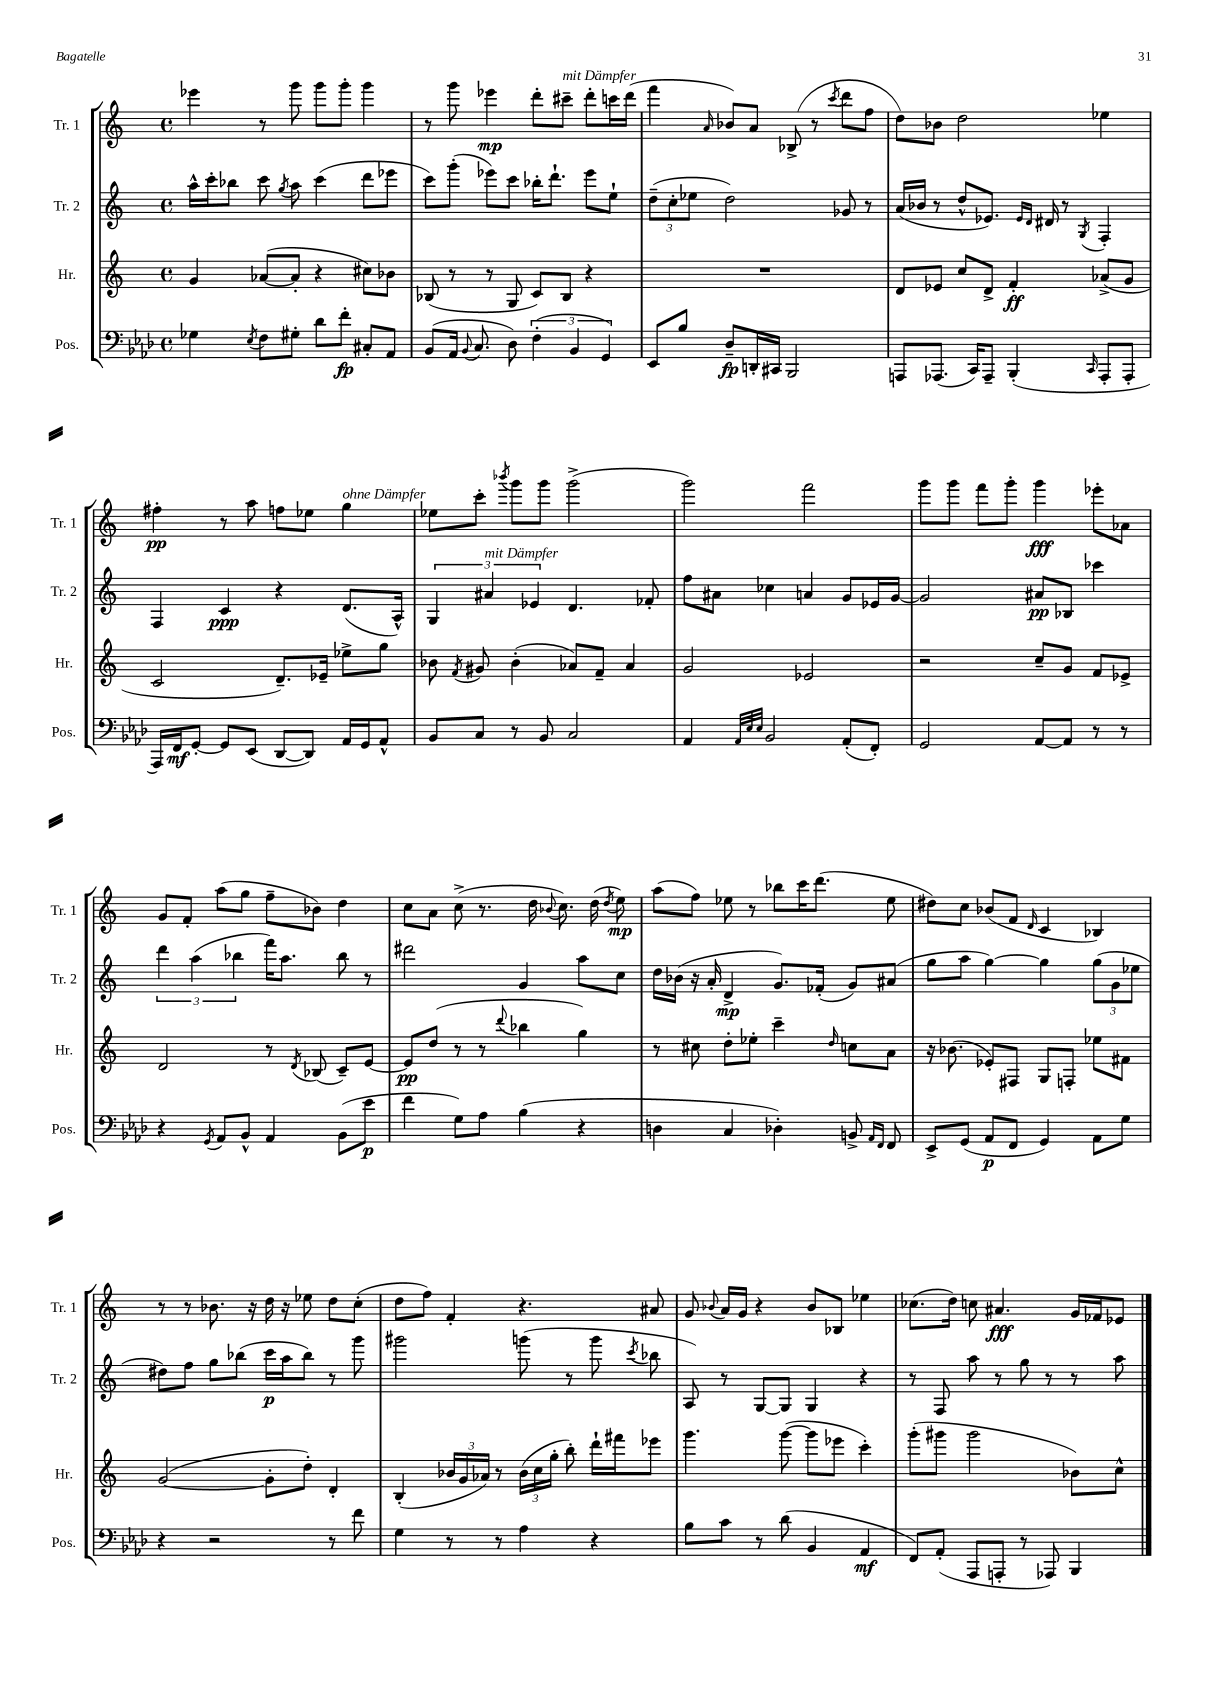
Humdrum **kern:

**kern	**kern	**kern	**kern
*staff4	*staff3	*staff2	*staff1
*clefF4	*clefG2	*clefG2	*clefG2
*k[b-e-a-d-]	*k[]	*k[]	*k[]
*M4/4	*M4/4	*M4/4	*M4/4
*met(c)	*met(c)	*met(c)	*met(c)
4G-	4g	16aa^^	4eee-
.	.	16ccc'	.
.	.	8bb-	.
8qE-	.	.	.
8F	([8a-	8ccc	8r
.	.	8qgg	.
8G#'	8a-']	8aa	8ggg
8d-	4r	(4ccc	8ggg
8f'	.	.	8ggg'
8C#'	8cc#)	8ddd	4ggg
8AA-	8b-	8eee-	.
=	=	=	=
(8BB-	(8B-	8ccc)	8r
16AA-	8r	(8ggg'	8ggg
8qqBB-	.	.	.
8.C	.	.	.
.	8r	8eee-)	4eee-
8D-)	8G	8ccc	.
(6F'	8c)	16bb-'	8ddd'
.	.	8.ddd`	.
.	8B-	.	8ccc#~
6BB-	.	.	.
.	4r	8eee-	8ddd'
6GG)	.	.	.
.	.	8ee`	16ccc
.	.	.	(16ddd
=	=	=	=
8EE-	1r	(12dd~	4fff
.	.	12cc'	.
8B-	.	.	.
.	.	12ee-	.
.	.	.	16qqa
8D-~	.	2dd)	8b-)
16DD'	.	.	8a
16CC#	.	.	.
2BBB-	.	.	(8B-^
.	.	.	8r
.	.	.	8qccc
.	.	8g-	8ddd
.	.	8r	8ff
=	=	=	=
8AAA	8d	(16a	8dd)
.	.	16b-	.
(8.AAA-	8e-	8r	8b-
.	8cc	8dd^^	2dd
16CC)	.	.	.
8AAA-~	8d^	8.e-)	.
(4BBB-'	4f'	.	.
.	.	16qqe-	.
.	.	16qqd	.
.	.	16d#	.
.	.	8r	.
16qqCC	.	8qG	.
8AAA-'	(8a-^	4F'	4ee-
8AAA-'	8g	.	.
=	=	=	=
16AAA-)	2c	4F	4ff#'
16FF	.	.	.
[8GG'	.	.	.
8GG]	.	4c	8r
(8EE-	.	.	8aa
[8DD-	8.d~)	4r	8ff
8DD-])	.	.	8ee-
.	16e-~	.	.
16AA-	8ee-^	(8.d	4gg
16GG	.	.	.
8AA-^^	8gg	.	.
.	.	16A^^)	.
=	=	=	=
8BB-	8b-	6G	8ee-
.	8qf	.	.
8C	8g#	.	8ccc'
.	.	6a#	.
.	.	.	8qbbb-
8r	(4b-'	.	8ggg
.	.	6e-	.
8BB-	.	.	8ggg
2C	8a-)	4.d	(2ggg^
.	8f~	.	.
.	4a-	.	.
.	.	8f-'	.
=	=	=	=
4AA-	2g	8ff	2ggg)
.	.	8a#	.
32qqAA-	.	.	.
32qqE-	.	.	.
32qqE-	.	.	.
2BB-	.	4cc-	.
.	2e-	4a	2fff
(8AA-'	.	8g	.
8FF')	.	16e-	.
.	.	[16g	.
=	=	=	=
2GG	2r	2g]	8ggg
.	.	.	8ggg
.	.	.	8fff
.	.	.	8ggg'
[8AA-	8cc~	8a#	4ggg
8AA-]	8g	8B-	.
8r	8f	4ccc-	8eee-'
8r	8e-^	.	8a-
=	=	=	=
4r	2d	6ddd	8g
.	.	.	8f'
.	.	(6aa	.
8qGG	.	.	.
8AA-	.	.	(8aa
.	.	6bb-	.
8BB-^^	.	.	8gg
4AA-	8r	16fff)	8ff~
.	.	8.aa	.
.	8qd	.	.
.	(8B-	.	8b-)
(8BB-	8c~)	8bb-	4dd
8e-	[8e	8r	.
=	=	=	=
4f	8e]	2ddd#	8cc
.	(8dd	.	8a
8G)	8r	.	(8cc^
8A-	8r	.	8.r
.	8qqddd	.	.
(4B-	4bb-	4g	.
.	.	.	16dd
.	.	.	8qqb-
.	.	.	8.cc)
4r	4gg)	8aa	.
.	.	.	(16dd
.	.	.	8qdd
.	.	8cc	8ee)
=	=	=	=
4D	8r	16dd	(8aa
.	.	(16b-	.
.	8cc#	16r	8ff)
.	.	16a'	.
4C	8dd'	4d^	8ee-
.	8ee-'	.	8r
4D-')	4ccc~	8.g)	8bb-
.	.	.	16ccc
.	.	(16f-'	(8.ddd
.	16qqdd	.	.
8BB^	8cc	8g)	.
16qqAA-	.	.	.
16qqFF	.	.	.
8FF	8a	(8a#	8ee-
=	=	=	=
8EE-^	16r	8gg	8dd#)
.	(8.b-	.	.
(8GG	.	8aa	8cc
8AA-	8e-')	[4gg)	(8b-
8FF	8F#	.	8f
.	.	.	16qqd
4GG)	8G	4gg]	4c
.	8F'	.	.
8AA-	8ee-	(12gg	4B-)
.	.	12g	.
8G	8f#	.	.
.	.	12ee-	.
=	=	=	=
4r	([2g	8dd#)	8r
.	.	8ff	8r
2r	.	8gg	8.b-
.	.	(8bb-	.
.	.	.	16r
.	8g']	16ccc	16dd
.	.	16aa	16r
.	8dd')	8bb-)	8ee-
8r	4d'	8r	8dd
8f	.	8ggg	(8cc'
=	=	=	=
4G	(4B'	2ggg#	8dd
.	.	.	8ff)
8r	24b-	.	4f'
.	24g	.	.
.	24a-)	.	.
8r	8r	.	.
4A-	(24b-	(8ggg	4.r
.	24cc	.	.
.	24gg'	.	.
.	8bb')	8r	.
4r	16ddd`	8ggg	.
.	16fff#	.	.
.	.	8qccc	.
.	8eee-	8bb-	8a#
=	=	=	=
8B-	4.ggg	8A)	8g
.	.	.	8qqb-
8c	.	8r	16a
.	.	.	16g
8r	.	[8G	4r
(8d-	([8ggg	8G]	.
4BB-	8ggg]	4G	8b-
.	8eee-	.	8B-
4AA-	4ccc')	4r	4ee-
=	=	=	=
8FF)	(8ggg'	8r	(8.cc-
(8AA-'	8ggg#	8F	.
.	.	.	16dd)
8AAA-	2ggg#	8aa	8cc
8AAA'	.	8r	4.a#
8r	.	8gg	.
8AAA-)	.	8r	.
4BBB-	8b-)	8r	16g
.	.	.	16f-
.	8cc^^	8aa	8e-
==	==	==	==
*-	*-	*-	*-
